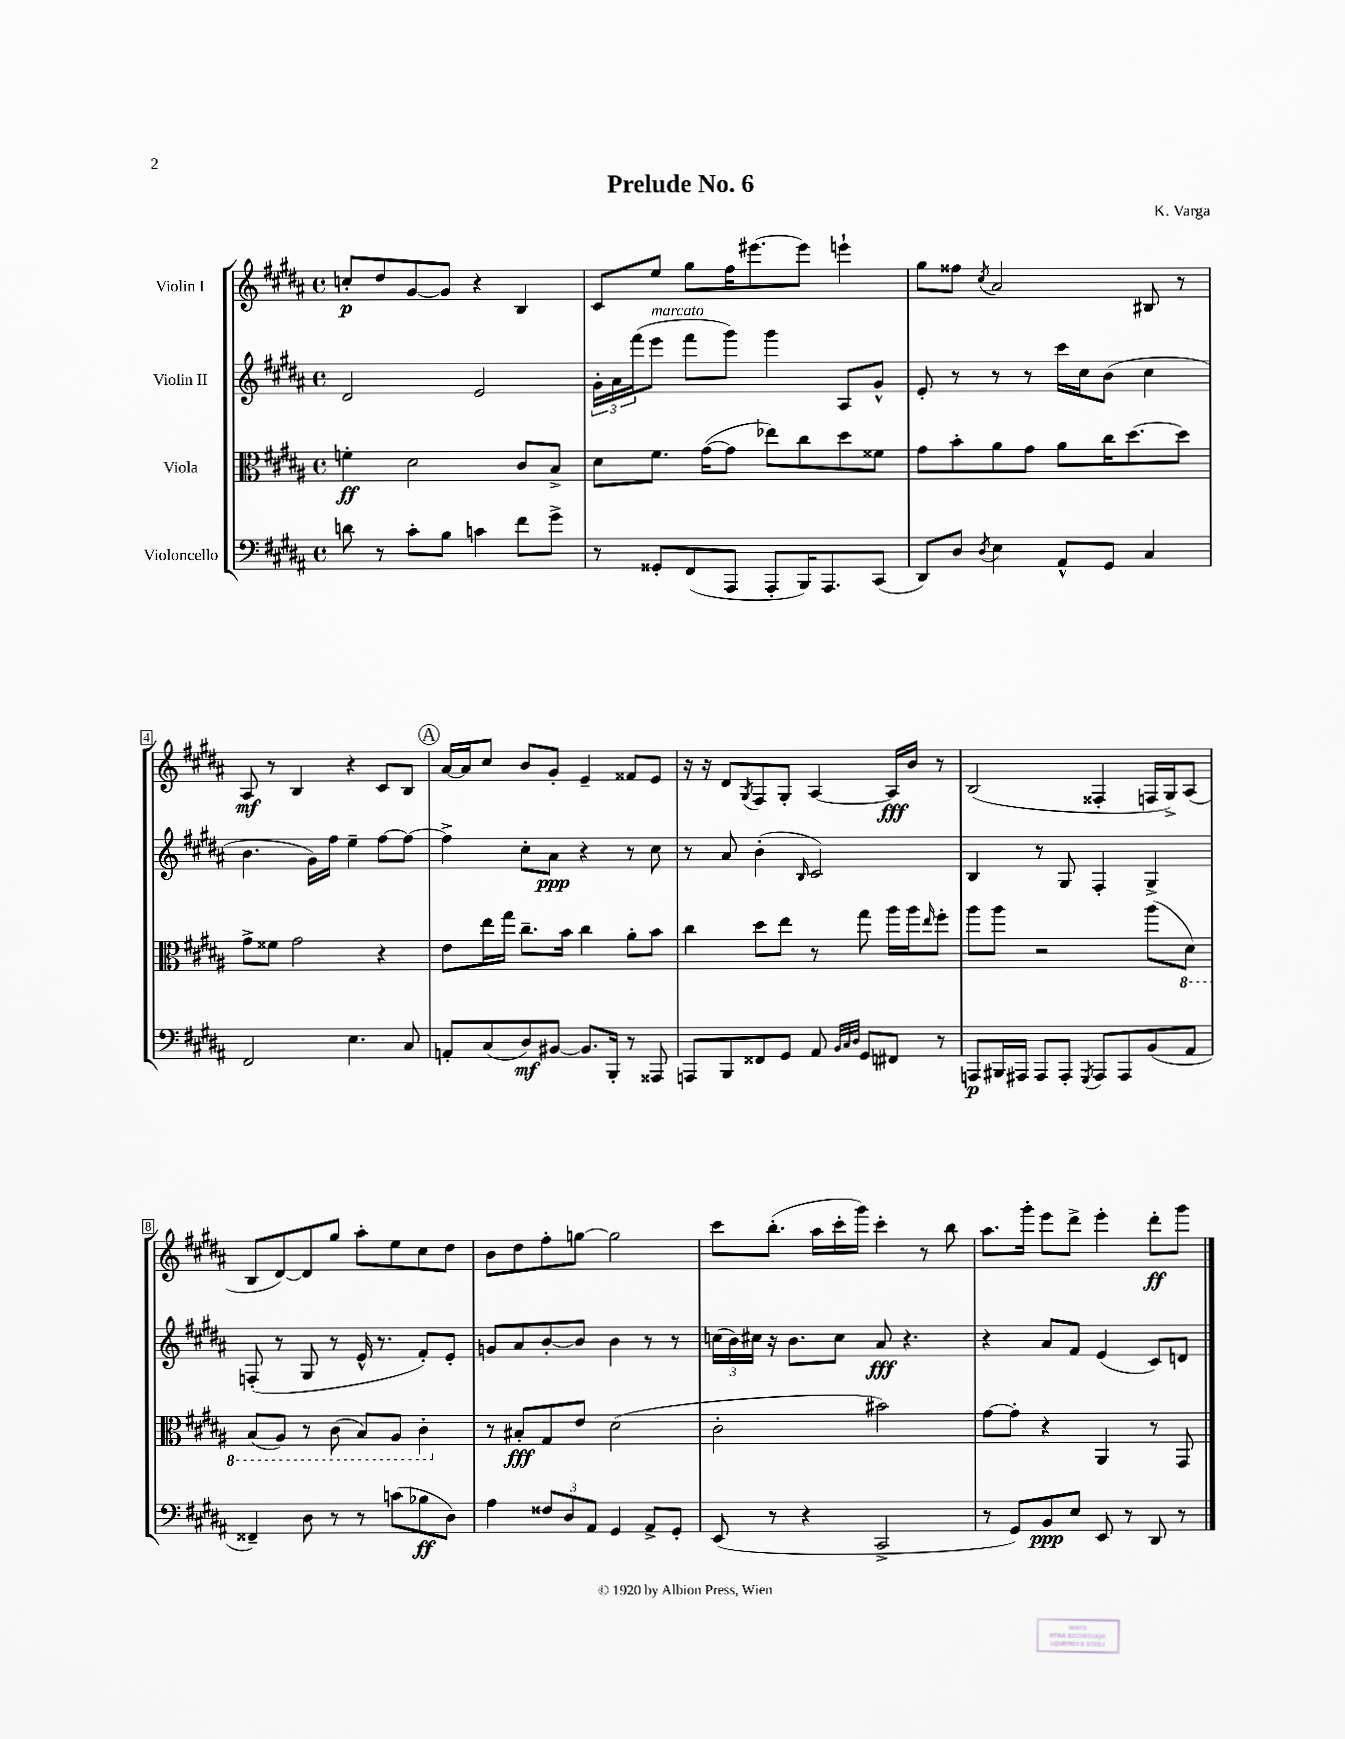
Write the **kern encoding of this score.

**kern	**kern	**kern	**kern
*staff4	*staff3	*staff2	*staff1
*clefF4	*clefC3	*clefG2	*clefG2
*k[f#c#g#d#a#]	*k[f#c#g#d#a#]	*k[f#c#g#d#a#]	*k[f#c#g#d#a#]
*M4/4	*M4/4	*M4/4	*M4/4
*met(c)	*met(c)	*met(c)	*met(c)
8d\	4f'\	2d#/	8cc'/L
8r	.	.	8dd#/
8c#'\L	2d#\	.	[8g#/
8B\J	.	.	8g#/]J
4c\	.	2e/	4r
8f#\L	8c#/L	.	4B/
8g#^\J	8B^/J	.	.
=	=	=	=
8r	8d#\L	24g#'\LL	8c#/L
.	.	24a#\	.
.	.	(24fff#\J	.
8GG##'/L	8.f#\J	8eee\J	8ee/J
(8FF#/	.	8fff#\L	8gg#\L
.	([16g#\LK	.	.
8AAA#/J	8g#\]J	8ggg#\J)	16ff#\K
.	.	.	[8.eee#\
8AAA#'/L	8ee-\L)	4ggg#\	.
16BBB/K)	8cc#\	.	8eee#\]J
8.AAA#/	.	.	.
.	8dd#\	8A#/L	4eee`\
(8CC#/J	8f##\J	8g#^^/J	.
=	=	=	=
8DD#/L)	8g#\L	8e'/	8gg#\L
8D#/J	8b'\	8r	8ff##\J
8qD#/	.	.	8qcc#/
4E\	8a#\	8r	2a#/
.	8g#\J	8r	.
8AA#^^/L	8a#\L	16ccc#\LL	.
.	.	16cc#\J	.
8GG#/J	16cc#\K	(8b\J	.
.	[8.dd#\	.	.
4C#/	.	4cc#\	8B#/
.	8dd#\]J	.	8r
=	=	=	=
2FF#/	8g#^\L	4.b\	8A#/
.	8f##\J	.	8r
.	2g#\	.	4B/
.	.	16g#\LL)	.
.	.	16ff#\JJ	.
4.E\	.	4ee~\	4r
.	4r	[8ff#\L	8c#/L
8C#/	.	8ff#\_J	8B/J
=	=	=	=
8AA'/L	8e\L	4ff#^\]	[16a#/LL
.	.	.	16a#/]J
(8C#/	16ee\L	.	8cc#/J
.	16gg#\JJ	.	.
8D#/)	8.cc#~\L	8cc#'\L	8b/L
[8BB#/J	.	8a#\J	8g#'/J
.	16b\Jk	.	.
8.BB#/]L	4cc#\	4r	4e~/
16BBB'/Jk	.	.	.
8r	8a#'\L	8r	8f##/L
8AAA##/	8b\J	8cc#\	8e/J
=	=	=	=
8AAA/L	4cc#\	8r	16r
.	.	.	16r
8BBB/	.	8a#/	8d#/L
.	.	.	8qG#/
8FF##/	8dd#\L	(4b'\	8F#/
8GG#/J	8ee\J	.	8G#'/J
.	.	16qqB/	.
8AA#/	8r	2c#/)	[4A#/
32qqBB/LLL	.	.	.
32qqC#/	.	.	.
32qqD#/JJJ	.	.	.
8GG#/L	8gg#\	.	.
8FF#/J	16aa#\LL	.	16A#/]LL
.	16aa#\J	.	16b/JJ
.	16qqee/	.	.
8r	8ff#'\J	.	8r
=	=	=	=
8AAA/L	8aa#\L	4B/	(2B/
16BBB#/L	8aa#\J	.	.
16AAA#/JJ	.	.	.
8AAA#/L	2r	8r	.
8AAA#'/J	.	8G#/	.
8qGGG#/	.	.	.
8AAA#/L	.	4F#'/	4F##'/
8AAA#/	.	.	.
(8BB/	(8aa#\L	4G#^/	16F/LL
.	.	.	16G#^/J)
8AA#/J	8D#\J)	.	(8A#/J
=	=	=	=
4FF##~/)	(8BB/L	(8F'/	8B/L
.	8AA#/J)	8r	[8d#/)
8D#\	8r	8G#/	8d#/]
8r	(8C#\	8r	8gg#/J
8r	8BB/L)	16e^^/	8aa#'\L
.	.	8.r	.
(8c\L	8AA#/J	.	8ee\
8B-\	4C#'\	8f#'/L)	8cc#\
8D#\J)	.	8e'/J	8dd#\J
=	=	=	=
4A#\	8r	8g/L	8b\L
.	8B#'/L	8a#/	8dd#\
12F##/L	8G#/	[8b'/	8ff#'\
12D#/	.	.	.
.	8e/J	8b/]J	[8gg\J
12AA#/J	.	.	.
4GG#/	(2d#\	4b\	2gg\]
8AA#^/L	.	8r	.
8GG#'/J	.	8r	.
=	=	=	=
(8EE/	2c#'\	(24cc\LL	8ccc#\L
.	.	24b\)	.
.	.	24cc#\JJ	.
8r	.	16r	(8.bb'\J
.	.	8.b\L	.
4r	.	.	.
.	.	.	16aa#\LL
.	.	8cc#\J	16ccc#'\
.	.	.	16ggg#\JJ)
2CC#^/	2b#\)	8a#/	4ccc#'\
.	.	4.r	.
.	.	.	8r
.	.	.	8bb\
=	=	=	=
8r	[8g#\L	4r	8.aa#\L
8GG#/L)	8g#'\]J	.	.
.	.	.	16ggg#'\Jk
8BB/	4r	8a#/L	8eee\L
8E/J	.	8f#/J	8ddd#^\J
8EE/	4AA#/	(4e/	4eee'\
8r	.	.	.
8DD#/	8r	8c#/L)	8ddd#'\L
8r	8GG#/	8d/J	8ggg#\J
==	==	==	==
*-	*-	*-	*-
